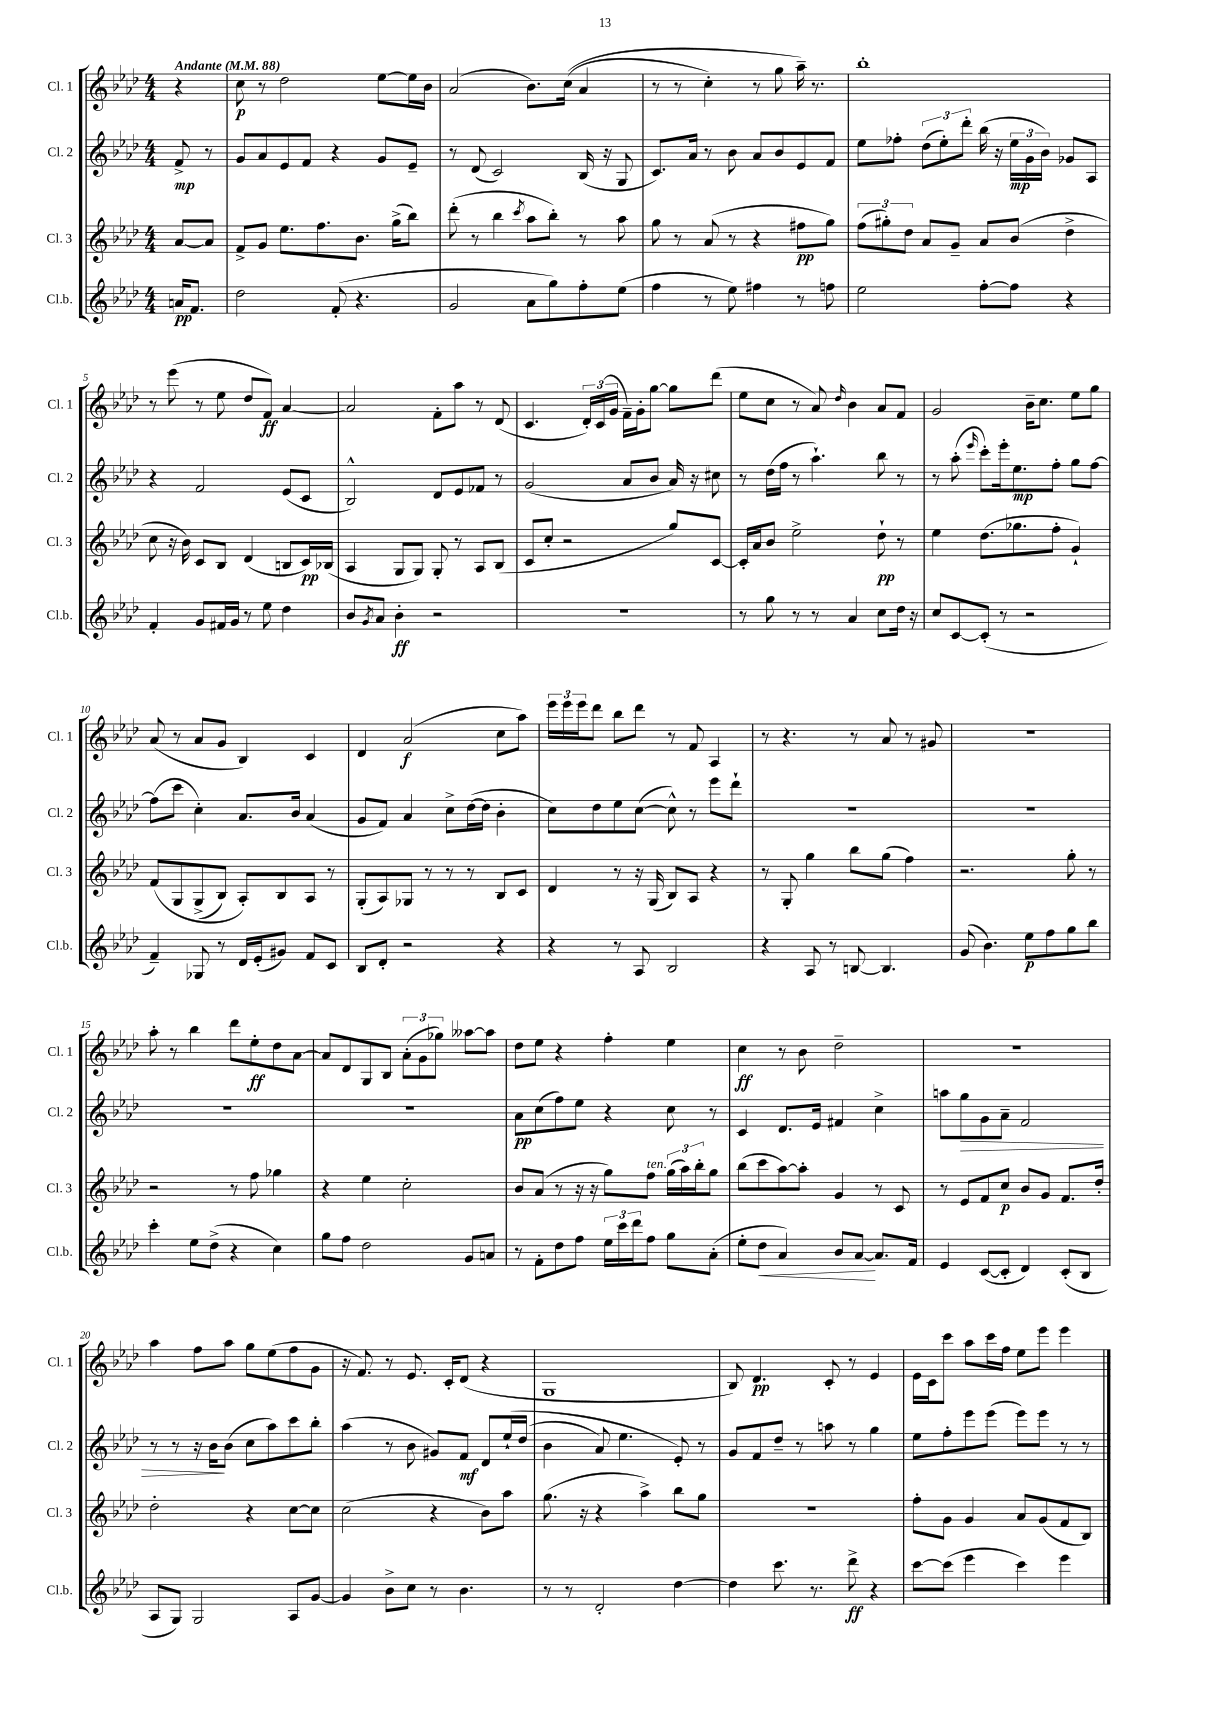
<<
\new StaffGroup <<
\new Staff = "s0" \with { instrumentName = "Cl. 1" shortInstrumentName = "Cl. 1" } {
    \clef treble \key aes \major \numericTimeSignature \time 4/4 \partial 4 \tempo "Andante" 4 = 88
    r4 |
    c''8\p r8 des''2 ees''8~ ees''16 bes'16 |
    aes'2( bes'8.) c''16(\( aes'4 |
    r8 r8 c''4-.) r8 g''8 aes''16--\) r8. |
    bes''1-. |
    r8 ees'''8( r8 ees''8 des''8 f'8\ff) aes'4~ |
    aes'2 f'8-. aes''8 r8 des'8( |
    c'4. \tuplet 3/2 { des'16-.) c'16( g'16 } f'16--) g'16-. g''8~ g''8 des'''8( |
    ees''8 c''8 r8 aes'8) \grace { des''16 } bes'4 aes'8 f'8 |
    g'2 bes'16-- c''8. ees''8 g''8 |
    aes'8( r8 aes'8 g'8 bes4) c'4 |
    des'4 aes'2\f( c''8 aes''8) |
    \tuplet 3/2 { ees'''16 ees'''16 ees'''16 } des'''8 bes''8 des'''8 r8 f'8 aes4 |
    r8 r4. r8 aes'8 r8 gis'8 |
    r1 |
    aes''8-. r8 bes''4 des'''8 ees''8-.\ff des''8 aes'8~ |
    aes'8 des'8 g8 bes8 \tuplet 3/2 { aes'8-.( g'8 ges''8) } aeses''8~ aeses''8 |
    des''8 ees''8 r4 f''4-. ees''4 |
    c''4\ff r8 bes'8 des''2-- |
    R1 |
    aes''4 f''8 aes''8 g''8 ees''8( f''8 g'8 |
    r16 f'8.) r8 ees'8. c'16-. des'8( r4 |
    g1 |
    bes8) des'4.\pp c'8-. r8 ees'4 |
    ees'16 c'16 c'''8 aes''8 c'''16 f''16 ees''8 ees'''8 ees'''4 \bar "|." |
}
\new Staff = "s1" \with { instrumentName = "Cl. 2" shortInstrumentName = "Cl. 2" } {
    \clef treble \key aes \major \numericTimeSignature \time 4/4 \partial 4
    f'8->\mp r8 |
    g'8 aes'8 ees'8 f'8 r4 g'8 ees'8-- |
    r8 des'8( c'2) bes16( r16 g8 |
    c'8.) aes'16 r8 bes'8 aes'8 bes'8 ees'8 f'8 |
    ees''8 fes''8-. \tuplet 3/2 { des''8( ees''8-.) des'''8-. } bes''16( r16 \tuplet 3/2 { ees''16\mp g'16 bes'16) } ges'8 aes8 |
    r4 f'2 ees'8( c'8 |
    bes2-^) des'8 ees'8 fes'8 r8 |
    g'2( aes'8 bes'8 aes'16) r16 cis''8 |
    r8 des''16( f''16 r8 aes''4.-!) bes''8 r8 |
    r8 aes''8-.( \grace { ees'''16 } c'''8-.) ees'''16-. ees''8.\mp f''8-. g''8 f''8~ |
    f''8( c'''8 c''4-.) aes'8. bes'16 aes'4( |
    g'8 f'8) aes'4 c''8-> des''16~( des''16 bes'4-. |
    c''8) des''8 ees''8 c''8~( c''8-^) r8 ees'''8 des'''8-! |
    R1 |
    R1 |
    R1 |
    R1 |
    aes'8\pp c''8( f''8) ees''8 r4 c''8 r8 |
    c'4 des'8. ees'16 fis'4 c''4-> |
    a''8 g''8\> g'8 aes'8-- f'2 |
    r8 r8 r16 bes'16\! bes'8( c''8 aes''8) c'''8 bes''8-. |
    aes''4( r8 bes'8 gis'8) f'8\mf des'8 ees''16-!\( des''16( |
    bes'4 aes'8) ees''4. ees'8-.\) r8 |
    g'8 f'8 des''8-- r8 a''8 r8 g''4 |
    ees''8 f''8-. ees'''8 ees'''8( ees'''8) ees'''8 r8 r8 \bar "|." |
}
\new Staff = "s2" \with { instrumentName = "Cl. 3" shortInstrumentName = "Cl. 3" } {
    \clef treble \key aes \major \numericTimeSignature \time 4/4 \partial 4
    aes'8~ aes'8 |
    f'8-> g'8 ees''8. f''8. bes'8. g''16->( bes''8) |
    des'''8-.( r8 bes''4 \acciaccatura { c'''8 } aes''8 bes''8-.) r8 aes''8 |
    g''8 r8 aes'8( r8 r4 fis''8\pp g''8) |
    \tuplet 3/2 { f''8( gis''8-.) des''8 } aes'8 g'8-- aes'8 bes'8( des''4-> |
    c''8 r16 bes'16) c'8 bes8 des'4( b8 c'16\pp) bes16( |
    aes4 g8 g8) g8-. r8 aes8 bes8( |
    c'8 c''8-. r2 g''8) c'8~ |
    c'16-. aes'16 bes'8 ees''2-> des''8-!\pp r8 |
    ees''4 des''8.( ges''8. f''8-. g'4-!) |
    f'8\( g8 g8->( bes8) aes8-.\) bes8 aes8 r8 |
    g8-.( aes8) ges8 r8 r8 r8 bes8 c'8 |
    des'4 r8 r16 g16( bes8) aes8 r4 |
    r8 g8-. g''4 bes''8 g''8( f''4) |
    r2. g''8-. r8 |
    r2 r8 f''8 ges''4 |
    r4 ees''4 c''2-. |
    bes'8 aes'8( r8 r16 r16 g''8) f''8^\markup { \italic "ten." } \tuplet 3/2 { g''16( aes''16) bes''16-. } g''8 |
    bes''8( c'''8 aes''8~) aes''8-. g'4 r8 c'8 |
    r8 ees'8 f'8 c''8\p bes'8 g'8 f'8. des''16-. |
    des''2-. r4 c''8~ c''8 |
    c''2( r4 bes'8) aes''8 |
    g''8.( r16 r4 aes''4->) bes''8 g''8 |
    r1 |
    f''8-. g'8 g'4 aes'8 g'8( f'8 bes8) \bar "|." |
}
\new Staff = "s3" \with { instrumentName = "Cl.b." shortInstrumentName = "Cl.b." } {
    \clef treble \key aes \major \numericTimeSignature \time 4/4 \partial 4
    a'16\pp f'8. |
    des''2 f'8-.( r4. |
    g'2 aes'8 g''8) f''8-. ees''8( |
    f''4 r8 ees''8) fis''4 r8 f''8 |
    ees''2 f''8~-. f''8 r4 |
    f'4-. g'8 fis'16 g'16 r8 ees''8 des''4 |
    bes'8 \acciaccatura { g'8 } aes'8 bes'4-.\ff r2 |
    R1 |
    r8 g''8 r8 r8 aes'4 c''8 des''16 r16 |
    c''8 c'8~ c'8-.( r8 r2 |
    f'4--) ges8 r8 des'16 ees'16-.( gis'8) f'8 c'8 |
    bes8 des'8-. r2 r4 |
    r4 r8 aes8 bes2 |
    r4 aes8 r8 b8~ b4. |
    g'8( bes'4.) ees''8\p f''8 g''8 bes''8 |
    c'''4-. ees''8 des''8->( r4 c''4) |
    g''8 f''8 des''2 g'8 a'8 |
    r8 f'8-. des''8 f''8 \tuplet 3/2 { ees''16 c'''16 des'''16 } f''8 g''8 aes'8-.( |
    ees''8-. des''8\< aes'4) bes'8 aes'8~\! aes'8. f'16 |
    ees'4 c'8~( c'8-. des'4) c'8-.( bes8 |
    aes8 g8) g2 aes8 g'8~ |
    g'4 bes'8-> c''8 r8 bes'4. |
    r8 r8 des'2-. des''4~ |
    des''4 c'''8. r8. des'''8->\ff r4 |
    c'''8~ c'''8( ees'''4 c'''4) ees'''4 \bar "|." |
}
>>
>>
